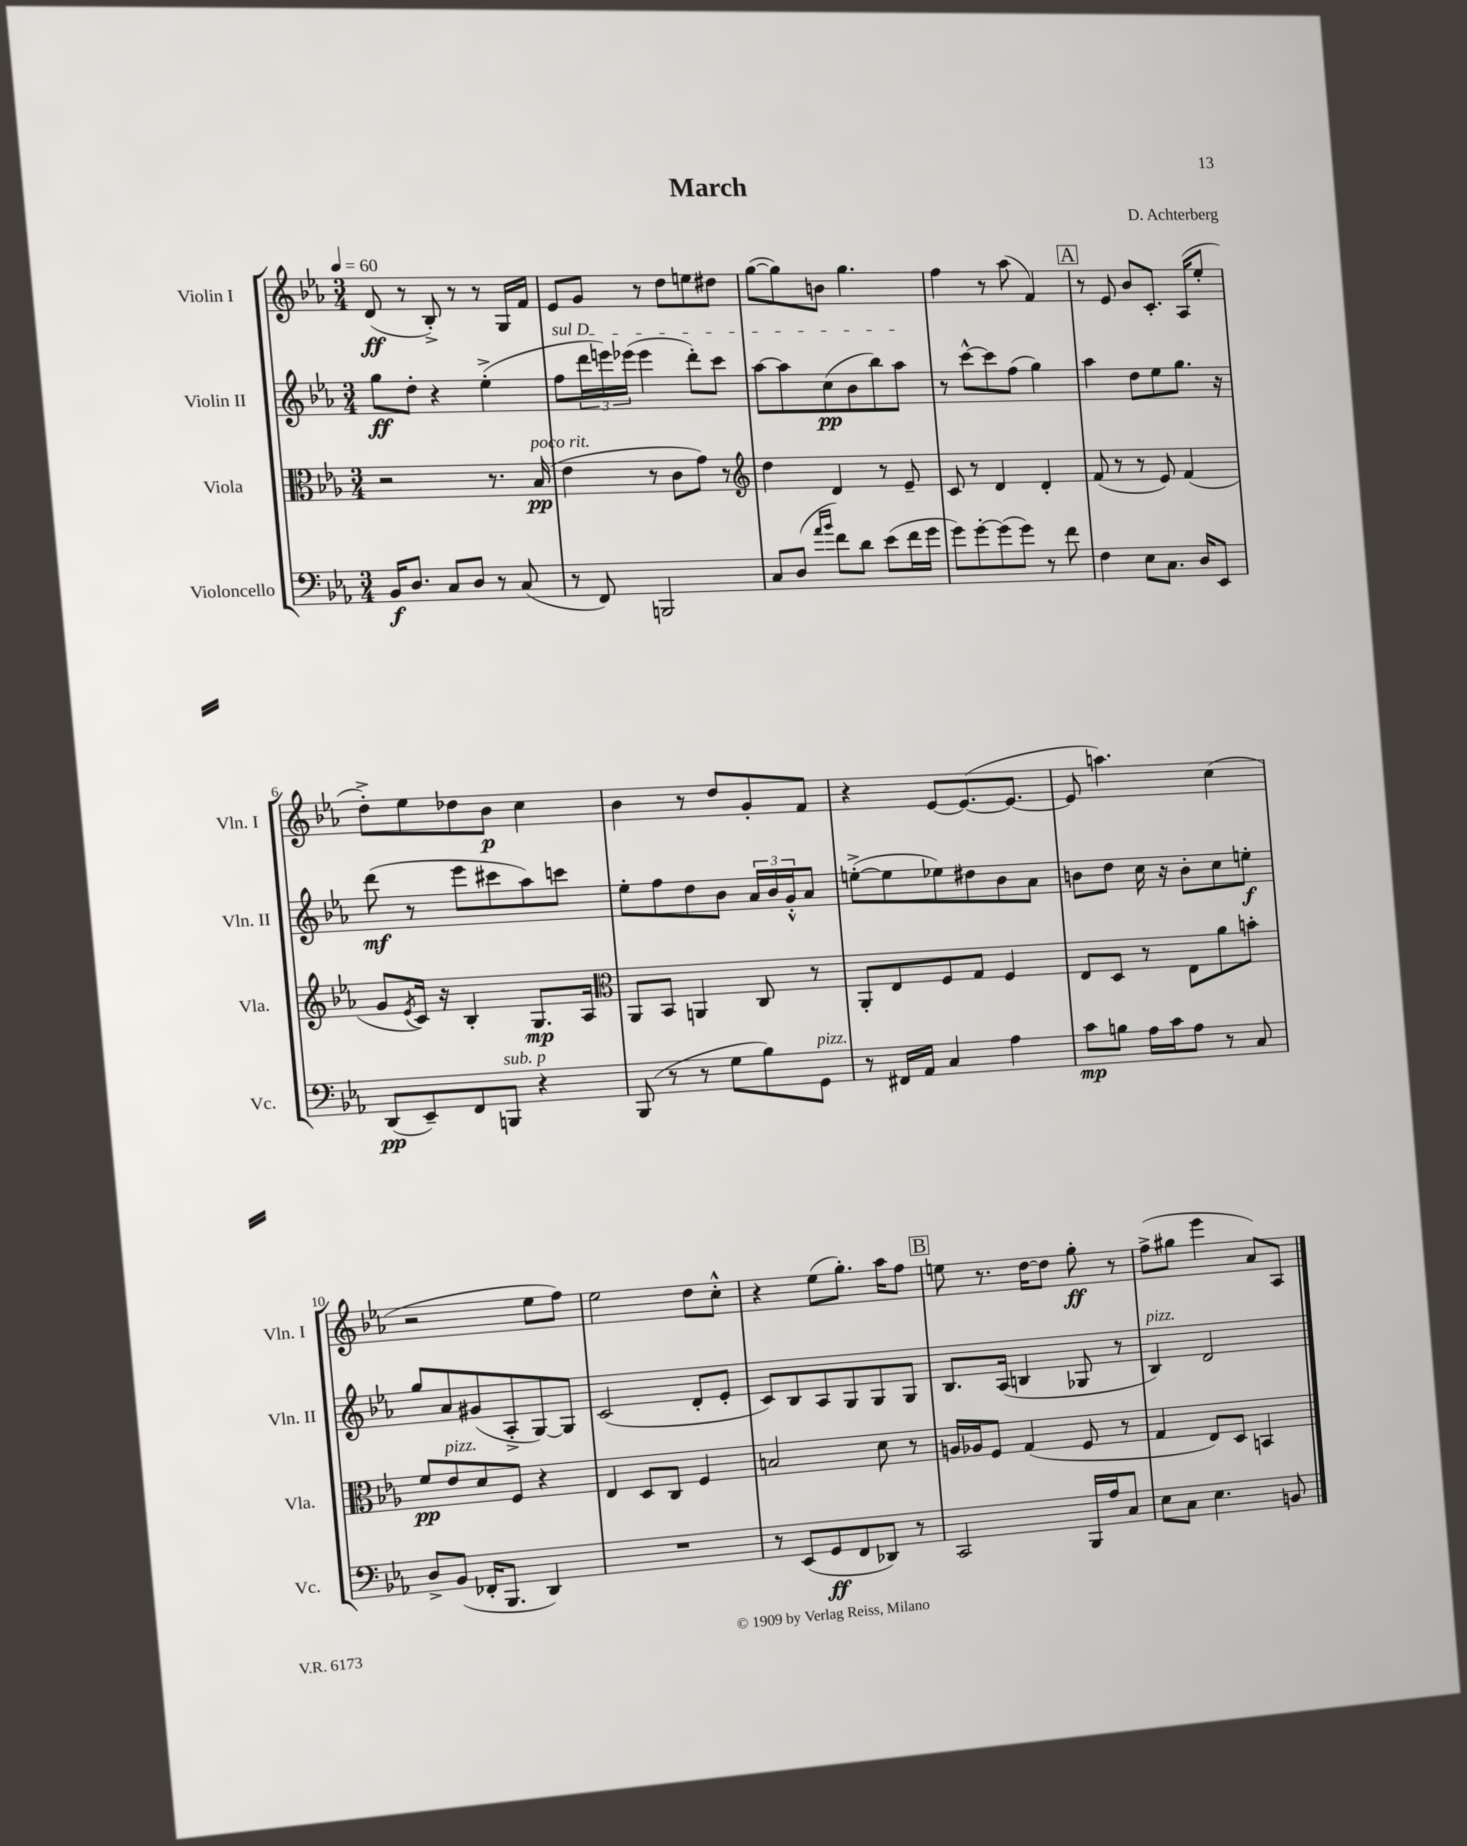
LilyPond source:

\header { title = "March" composer = "D. Achterberg" }
<<
\new StaffGroup <<
\new Staff = "s0" \with { instrumentName = "Violin I" shortInstrumentName = "Vln. I" } {
    \clef treble \key ees \major \numericTimeSignature \time 3/4 \tempo 4 = 60
    d'8\ff( r8 bes8-.->) r8 r8 g16 f'16 |
    ees'8 g'8 r8 d''8 e''8 dis''8 |
    g''8~( g''8) b'8 g''4. |
    f''4 r8 aes''8( f'4) |
    \mark \markup { \box "A" } r8 ees'8 bes'8 c'8.-. aes16( ees''8-. |
    d''8-.->) ees''8 des''8 bes'8\p c''4 |
    bes'4 r8 d''8 g'8-. f'8 |
    r4 ees'8~ ees'8.~( ees'8.~ |
    ees'8 a''4.) c''4( |
    r2 ees''8 f''8) |
    ees''2 d''8 c''8-.-^ |
    r4 ees''8( g''8.-.) aes''16 f''8 |
    \mark \markup { \box "B" } e''8 r8. d''16~ d''8 g''8-.\ff r8 |
    f''8->( gis''8 ees'''4 aes'8) aes8 \bar "|." |
}
\new Staff = "s1" \with { instrumentName = "Violin II" shortInstrumentName = "Vln. II" } {
    \clef treble \key ees \major \numericTimeSignature \time 3/4
    g''8\ff d''8-. r4 ees''4-.->( |
    \once \override TextSpanner.bound-details.left.text = \markup { \italic "sul D" } f''8\startTextSpan \tuplet 3/2 { d'''16 e'''16) ees'''16( } ees'''4 d'''8-.) c'''8 |
    aes''8~ aes''8 c''8\pp( bes'8 bes''8) aes''8\stopTextSpan |
    r8 c'''8~-^ c'''8 f''8( g''4) |
    \mark \markup { \box "A" } aes''4 d''8 ees''8 g''8. r16 |
    d'''8\mf( r8 ees'''8 cis'''8 aes''8) c'''8 |
    ees''8-. f''8 d''8 bes'8 \tuplet 3/2 { aes'16 bes'16 g'16-.-^ } aes'8 |
    e''8~-.->( e''8 ees''8) dis''8 bes'8 aes'8 |
    b'8 d''8 c''16 r16 b'8-. c''8 e''8-.\f |
    g''8 aes'8 gis'8( aes8-.-> g8~) g8 |
    c'2( d'8-. ees'8-. |
    c'8) bes8 aes8 g8 g8 g8 |
    \mark \markup { \box "B" } bes8. aes16( b4 ges8 r8 |
    bes4^\markup { \italic "pizz." }) d'2 \bar "|." |
}
\new Staff = "s2" \with { instrumentName = "Viola" shortInstrumentName = "Vla." } {
    \clef alto \key ees \major \numericTimeSignature \time 3/4
    r2 r8. bes16\pp^\markup { \italic "poco rit." }( |
    ees'4 r8 c'8 g'8) r8 |
    \clef treble d''4 d'4 r8 ees'8-- |
    c'8 r8 d'4 d'4-. |
    \mark \markup { \box "A" } f'8( r8 r8 ees'8) f'4( |
    g'8 \acciaccatura { ees'8 } c'16) r16 bes4-. g8.\mp aes16 |
    \clef alto aes,8 bes,8 a,4 c8 r8 |
    aes,8-. ees8 f8 g8 f4 |
    ees8 d8 r8 ees8 aes'8 b'8-. |
    f'8\pp ees'8^\markup { \italic "pizz." } d'8 f8 r4 |
    ees4 d8 c8 f4 |
    b2 d'8 r8 |
    \mark \markup { \box "B" } a16 aes16 f8 g4( f8 r8 |
    g4 ees8) d8 b,4 \bar "|." |
}
\new Staff = "s3" \with { instrumentName = "Violoncello" shortInstrumentName = "Vc." } {
    \clef bass \key ees \major \numericTimeSignature \time 3/4
    bes,16\f d8. c8 d8 r8 c8( |
    r8 f,8) b,,2 |
    c8 d8( \grace { aes'16 bes'16 } f'8) d'8 ees'8( f'16 g'16 |
    g'8) g'8~-. g'8( g'8) r8 f'8 |
    \mark \markup { \box "A" } f4 ees8 c8. d16 ees,8 |
    d,8\pp( ees,8--) f,8 b,,8^\markup { \italic "sub. p" } r4 |
    bes,,8( r8 r8 g8 bes8) g,8^\markup { \italic "pizz." } |
    r8 fis,16 aes,16 c4 aes4 |
    c'8\mp b8 aes16 c'16 aes8 r8 c8 |
    d8-> bes,8( fes,16-. bes,,8. d,4) |
    R2. |
    r8 ees,8( g,8\ff f,8 des,8) r8 |
    \mark \markup { \box "B" } c,2 bes,,16 aes16 c8 |
    ees8 c8 ees4. b,8 \bar "|." |
}
>>
>>
